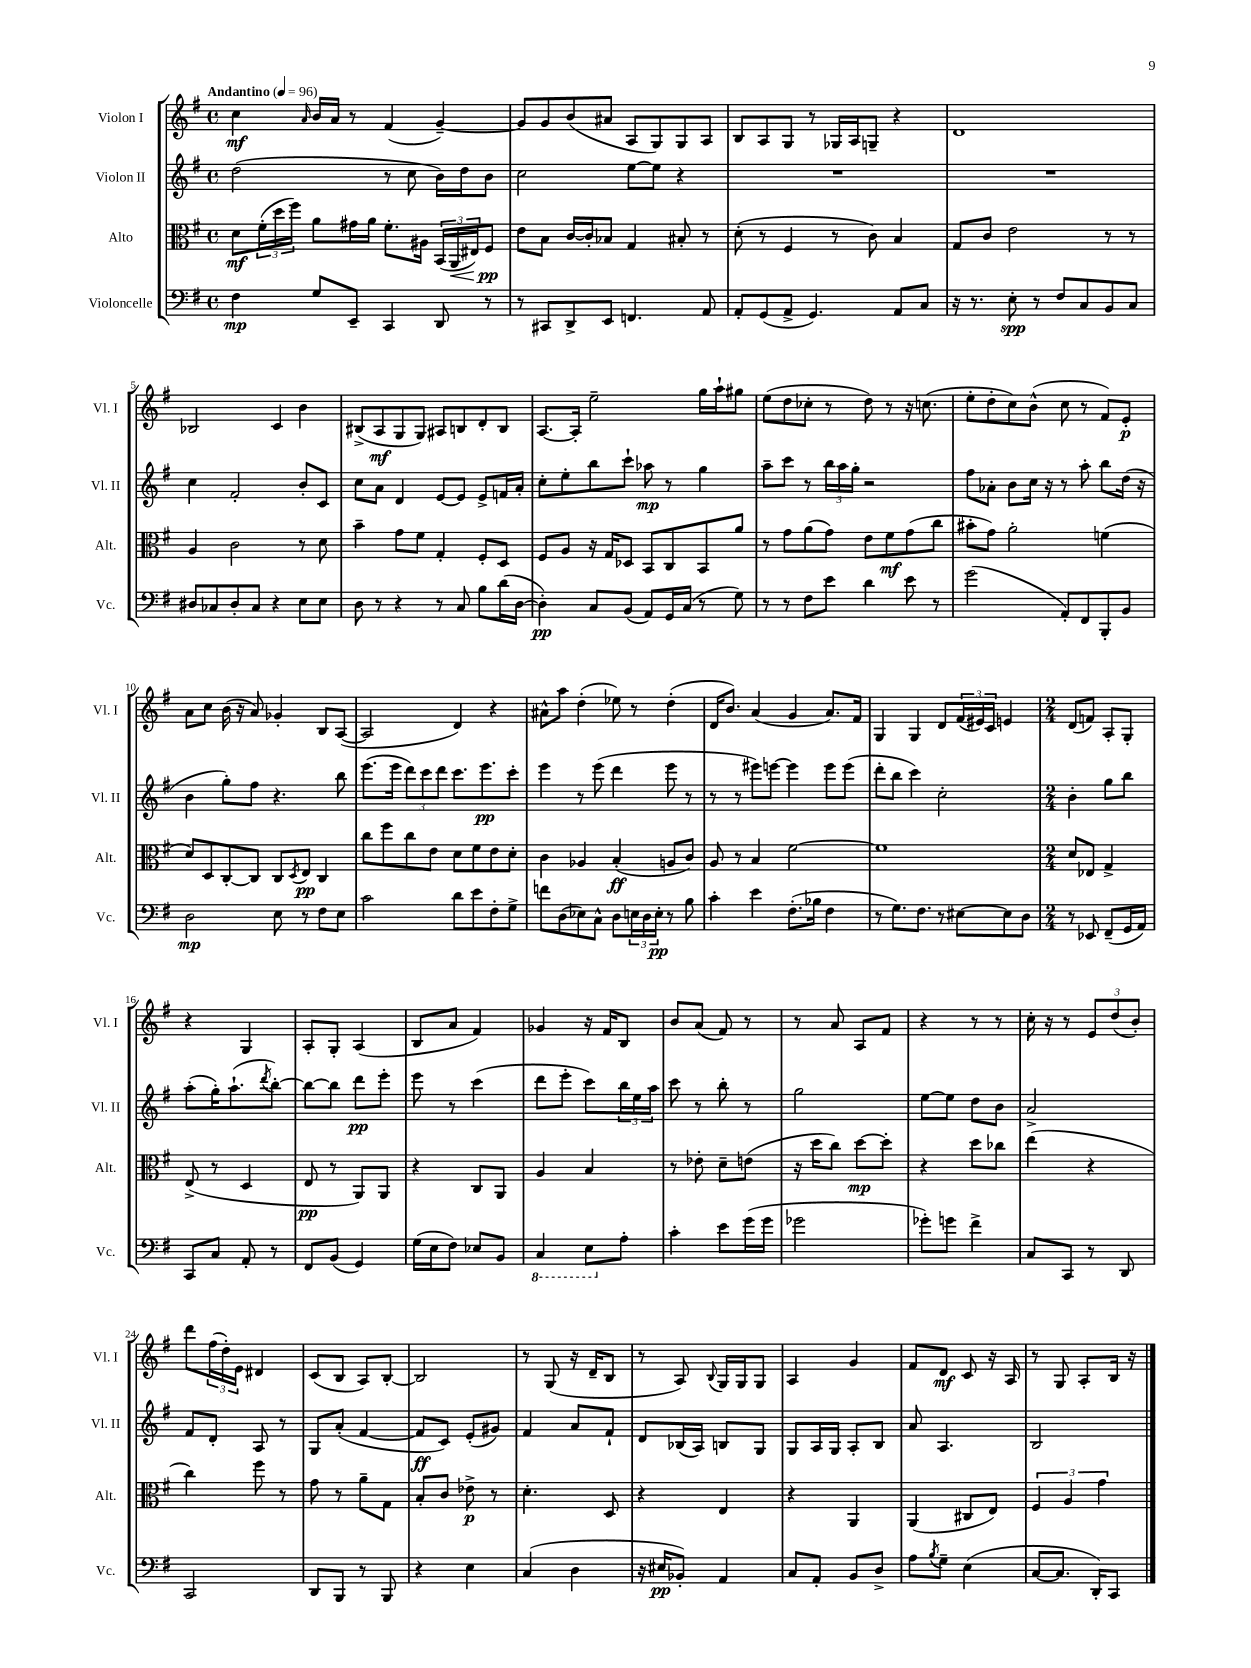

**kern	**dynam	**kern	**dynam	**kern	**dynam	**kern	**dynam
*part4	*part4	*part3	*part3	*part2	*part2	*part1	*part1
*staff4	*staff4	*staff3	*staff3	*staff2	*staff2	*staff1	*staff1
*I"Violoncelle	*	*I"Alto	*	*I"Violon II	*	*I"Violon I	*
*I'Vc.	*	*I'Alt.	*	*I'Vl. II	*	*I'Vl. I	*
*clefF4	*	*clefC3	*	*clefG2	*	*clefG2	*
*k[f#]	*	*k[f#]	*	*k[f#]	*	*k[f#]	*
*M4/4	*	*M4/4	*	*M4/4	*	*M4/4	*
*met(c)	*	*met(c)	*	*met(c)	*	*met(c)	*
*MM96	*	*MM96	*	*MM96	*	*MM96	*
=1	=1	=1	=1	=1	=1	=1	=1
!	!	!	!	!	!	!LO:TX:a:B:t=Andantino	!
4F#\	mp	8d\L	mf	(2dd\	.	4cc\	mf
.	.	(24f#'\L	.	.	.	.	.
.	.	24dd\	.	.	.	.	.
.	.	24ff#\JJ)	.	.	.	.	.
.	.	.	.	.	.	16qqa/	.
8G/L	.	8a\L	.	.	.	16b/LL	.
.	.	.	.	.	.	16a/JJ	.
8EE~/J	.	16g#X\L	.	.	.	8r	.
.	.	16a\JJ	.	.	.	.	.
4CC/	.	8.f#'\L	.	8r	.	(4f#/	.
.	.	.	.	8cc\	.	.	.
.	.	16A#X\Jk	.	.	.	.	.
8DD/	.	(24BB/LL	.	16b\LL)	.	[4g~/)	.
!	!	!	!LO:HP:b	!	!	!	!
.	.	24AA/	<	.	.	.	.
.	.	.	.	16dd\J	.	.	.
.	.	24E#X/J)	.	.	.	.	.
8r	.	8F#/J	pp	8b\J	.	.	.
.	.	.	[	.	.	.	.
=2	=2	=2	=2	=2	=2	=2	=2
8r	.	8e\L	.	2cc\	.	8g/L]	.
8CC#X/L	.	8B\J	.	.	.	8g/	.
8DD^/	.	[16c/LL	.	.	.	(8b/	.
.	.	16c'/J]	.	.	.	.	.
8EE/J	.	8B-X/J	.	.	.	8a#X/J	.
4.FFn/	.	4G/	.	[8ee\L	.	8A/L	.
.	.	.	.	8ee\J]	.	8G/)	.
.	.	8B#X'/	.	4r	.	8G/	.
8AA/	.	8r	.	.	.	8A/J	.
=3	=3	=3	=3	=3	=3	=3	=3
8AA'/L	.	(8d'\	.	1r	.	8B/L	.
(8GG/	.	8r	.	.	.	8A/	.
8AA^/J	.	4F#/	.	.	.	8G/J	.
4.GG/)	.	.	.	.	.	8r	.
.	.	8r	.	.	.	16G-X/LL	.
.	.	.	.	.	.	16A/J	.
.	.	8c\)	.	.	.	8Gn~/J	.
8AA/L	.	4B/	.	.	.	4r	.
8C/J	.	.	.	.	.	.	.
=4	=4	=4	=4	=4	=4	=4	=4
16r	.	8G/L	.	1r	.	1d	.
8.r	.	.	.	.	.	.	.
.	.	8c/J	.	.	.	.	.
8E'\	spp	2e\	.	.	.	.	.
8r	.	.	.	.	.	.	.
8F#/L	.	.	.	.	.	.	.
8C/	.	.	.	.	.	.	.
8BB/	.	8r	.	.	.	.	.
8C/J	.	8r	.	.	.	.	.
!!LO:LB:g=z
=5	=5	=5	=5	=5	=5	=5	=5
8D#X/L	.	4A/	.	4cc\	.	2B-X/	.
8C-X/	.	.	.	.	.	.	.
8D#'/	.	2c\	.	2f#'/	.	.	.
8C-/J	.	.	.	.	.	.	.
4r	.	.	.	.	.	4c/	.
8E\L	.	8r	.	8b'/L	.	4b\	.
8E\J	.	8d\	.	8c/J	.	.	.
=6	=6	=6	=6	=6	=6	=6	=6
8D\	.	4b~\	.	8cc\L	.	(8B#X^/L	.
8r	.	.	.	8a\J	.	8A/	mf
4r	.	8g\L	.	4d/	.	8G/	.
.	.	8f#\J	.	.	.	8G/J)	.
8r	.	4G'/	.	[8e/L	.	8A#X/L	.
8C/	.	.	.	8e/J]	.	8Bn/	.
8B\L	.	8F#'/L	.	8e^/L	.	8d'/	.
(16d\L	.	8D/J	.	16fn/L	.	8B/J	.
[16D\JJ	.	.	.	16a'/JJ	.	.	.
=7	=7	=7	=7	=7	=7	=7	=7
4D'\])	pp	8F#/L	.	8cc'\L	.	[8.A/L	.
.	.	8A/J	.	8ee'\	.	.	.
.	.	.	.	.	.	16A'/Jk]	.
8C/L	.	16r	.	8bb\	.	2ee~\	.
.	.	16G/KL	.	.	.	.	.
(8BB/J	.	8D-X/J	.	8ccc`\J	.	.	.
8AA/L)	.	8BB/L	.	8aa-X\	mp	.	.
16GG/L	.	8C/	.	8r	.	.	.
(16C/JJ	.	.	.	.	.	.	.
8r	.	8BB/	.	4gg\	.	16gg\LL	.
.	.	.	.	.	.	16aa`\J	.
8G\)	.	8a/J	.	.	.	8gg#X\J	.
=8	=8	=8	=8	=8	=8	=8	=8
8r	.	8r	.	8aa~\L	.	(8ee\L	.
8r	.	8g\L	.	8ccc\J	.	8dd\	.
8F#\L	.	(8a\	.	8r	.	8cc-X'\J	.
8e\J	.	8g\J)	.	24bb\LL	.	8r	.
.	.	.	.	24aa\	.	.	.
.	.	.	.	24gg'\JJ	.	.	.
4d\	.	8e\L	.	2r	.	8dd\)	.
.	.	8f#\	mf	.	.	8r	.
8e\	.	(8g\	.	.	.	16r	.
.	.	.	.	.	.	(8.ccn\	.
8r	.	8cc\J	.	.	.	.	.
=9	=9	=9	=9	=9	=9	=9	=9
(2g\	.	8b#X'\L	.	8ff#\L	.	8ee'\L	.
.	.	8g\J)	.	8a-X'\J	.	8dd'\	.
.	.	2a'\	.	8b\L	.	8cc\)	.
.	.	.	.	16cc\Jk	.	(8b^^\J	.
.	.	.	.	16r	.	.	.
8AA'/L)	.	.	.	8r	.	8cc\	.
8FF#/	.	.	.	8aa'\	.	8r	.
8BBB'/	.	(4fn\	.	8bb\L	.	8f#/L)	.
8BB/J	.	.	.	(16dd\Jk	.	8e'/J	p
.	.	.	.	16r	.	.	.
!!LO:LB:g=z
=10	=10	=10	=10	=10	=10	=10	=10
2D\	mp	8d/L)	.	4b\	.	8a\L	.
.	.	8D/	.	.	.	8cc\J	.
.	.	[8C'/	.	8gg'\L)	.	(16b\	.
.	.	.	.	.	.	16r	.
.	.	8C/J]	.	8ff#\J	.	8a/)	.
8E\	.	8C/L	.	4.r	.	4g-X'/	.
.	.	8qD/	.	.	.	.	.
8r	.	8E/J	pp	.	.	.	.
8F#\L	.	4C/	.	.	.	8B/L	.
8E\J	.	.	.	8bb\	.	([8A/J	.
=11	=11	=11	=11	=11	=11	=11	=11
2c\	.	8cc\L	.	(8.eee\L	.	2A/]	.
.	.	8ff#\	.	.	.	.	.
.	.	.	.	16eee\Jk	.	.	.
.	.	8cc\	.	12ddd\L)	.	.	.
.	.	.	.	12ccc\	.	.	.
.	.	8e\J	.	.	.	.	.
.	.	.	.	12ddd\J	.	.	.
8d\L	.	8d\L	.	8.ccc\L	.	4d/)	.
8e\	.	8f#\	.	.	.	.	.
.	.	.	.	8.eee\	pp	.	.
8F#'\	.	8e\	.	.	.	4r	.
8G^\J	.	8d'\J	.	8ccc'\J	.	.	.
=12	=12	=12	=12	=12	=12	=12	=12
8fn\L	.	4c\	.	4eee\	.	8a#X^^\L	.
(8D\	.	.	.	.	.	8aa\J	.
8E-X\)	.	4A-X/	.	8r	.	(4dd'\	.
8C^^\J	.	.	.	(8eee\	.	.	.
8D\L	.	(4B'/	ff	4ddd\	.	8ee-X\)	.
24En\L	.	.	.	.	.	8r	.
24D\	.	.	.	.	.	.	.
24E'\JJ	pp	.	.	.	.	.	.
8r	.	8An/L	.	8eee\	.	(4dd'\	.
8B\	.	8c/J)	.	8r	.	.	.
=13	=13	=13	=13	=13	=13	=13	=13
4c'\	.	8A/	.	8r	.	16d/KL	.
.	.	.	.	.	.	8.b/J)	.
.	.	8r	.	8r	.	.	.
4e\	.	4B/	.	8eee#X\L)	.	(4a/	.
.	.	.	.	[8eeen\J	.	.	.
(8.F#'\L	.	[2f#\	.	4eee\]	.	4g/	.
16B-X\Jk	.	.	.	.	.	.	.
4F#\	.	.	.	8eee\L	.	8.a/L)	.
.	.	.	.	(8eee\J	.	.	.
.	.	.	.	.	.	16f#/Jk	.
=14	=14	=14	=14	=14	=14	=14	=14
8r	.	1f#]	.	8ddd'\L	.	4G/	.
8.G\L)	.	.	.	8bb\J	.	.	.
.	.	.	.	4ccc\)	.	4G/	.
8.F#\J	.	.	.	.	.	.	.
8r	.	.	.	2cc'\	.	8d/L	.
[8E#X\L	.	.	.	.	.	(24f#/L	.
.	.	.	.	.	.	24e#X/)	.
.	.	.	.	.	.	24c/JJ	.
8E#\]	.	.	.	.	.	4en/	.
8D\J	.	.	.	.	.	.	.
=15	=15	=15	=15	=15	=15	=15	=15
*M2/4	*	*M2/4	*	*M2/4	*	*M2/4	*
8r	.	8d/L	.	4b'\	.	(8d/L	.
8EE-X/	.	8E-X/J	.	.	.	8fn/J)	.
(8FF#~/L	.	4G^/	.	8gg\L	.	8A'/L	.
16GG/L	.	.	.	8bb\J	.	8G'/J	.
16AA/JJ)	.	.	.	.	.	.	.
!!LO:LB:g=z
=16	=16	=16	=16	=16	=16	=16	=16
8CC/L	.	(8E^/	.	(8aa'\L	.	4r	.
8C/J	.	8r	.	16gg'\K)	.	.	.
.	.	.	.	(8.aa`\	.	.	.
8AA'/	.	4D/	.	.	.	4G/	.
.	.	.	.	8qddd/	.	.	.
8r	.	.	.	[8bb'\J)	.	.	.
=17	=17	=17	=17	=17	=17	=17	=17
8FF#/L	.	8E/	pp	8bb\L_	.	8A'/L	.
(8BB/J	.	8r	.	8bb\J]	.	8G'/J	.
4GG/)	.	8AA/L)	.	8ddd\L	pp	(4A/	.
.	.	8AA/J	.	8eee'\J	.	.	.
=18	=18	=18	=18	=18	=18	=18	=18
(16G\LL	.	4r	.	8eee\	.	8B/L	.
16E\J	.	.	.	.	.	.	.
8F#\J)	.	.	.	8r	.	8a/J	.
8E-X/L	.	8C/L	.	(4ccc\	.	4f#/)	.
8BB/J	.	8AA/J	.	.	.	.	.
=19	=19	=19	=19	=19	=19	=19	=19
*8ba	*	*	*	*	*	*	*
4CC/	.	4A/	.	8ddd\L	.	4g-X/	.
.	.	.	.	8eee'\J	.	.	.
8EE\L	.	4B/	.	8ccc\L)	.	16r	.
.	.	.	.	.	.	16f#/KL	.
*X8ba	*	*	*	*	*	*	*
8A'\J	.	.	.	24bb\L	.	8B/J	.
.	.	.	.	24ee\	.	.	.
.	.	.	.	24aa\JJ	.	.	.
=20	=20	=20	=20	=20	=20	=20	=20
4c'\	.	8r	.	8ccc\	.	8b/L	.
.	.	8e-X'\	.	8r	.	(8a/J	.
8e\L	.	8d~\L	.	8bb'\	.	8f#/)	.
(16g\L	.	(8en\J	.	8r	.	8r	.
16g\JJ	.	.	.	.	.	.	.
=21	=21	=21	=21	=21	=21	=21	=21
2g-X\	.	16r	.	2gg\	.	8r	.
.	.	16dd\KL	.	.	.	.	.
.	.	8cc\J)	.	.	.	8a/	.
.	.	[8dd\L	mp	.	.	8A/L	.
.	.	8dd'\J]	.	.	.	8f#/J	.
=22	=22	=22	=22	=22	=22	=22	=22
8g-X'\L)	.	4r	.	[8ee\L	.	4r	.
8gn\J	.	.	.	8ee\J]	.	.	.
4f#^\	.	8dd\L	.	8dd\L	.	8r	.
.	.	8cc-X\J	.	8b\J	.	8r	.
=23	=23	=23	=23	=23	=23	=23	=23
8C/L	.	(4ee\	.	2a^/	.	16cc'\	.
.	.	.	.	.	.	16r	.
8CC/J	.	.	.	.	.	8r	.
8r	.	4r	.	.	.	12e/L	.
.	.	.	.	.	.	(12dd/	.
8DD/	.	.	.	.	.	.	.
.	.	.	.	.	.	12b'/J)	.
!!LO:LB:g=z
=24	=24	=24	=24	=24	=24	=24	=24
2CC/	.	4cc\)	.	8f#/L	.	8ddd\L	.
.	.	.	.	8d'/J	.	(24ff#\L	.
.	.	.	.	.	.	24dd'\)	.
.	.	.	.	.	.	24e\JJ	.
.	.	8ff#\	.	8A/	.	4d#X/	.
.	.	8r	.	8r	.	.	.
=25	=25	=25	=25	=25	=25	=25	=25
8DD/L	.	8g\	.	8G/L	.	(8c/L	.
8BBB/J	.	8r	.	(8a'/J	.	8B/J	.
8r	.	8a~\L	.	[4f#/	.	8A/L)	.
8BBB/	.	8G\J	.	.	.	[8B'/J	.
=26	=26	=26	=26	=26	=26	=26	=26
4r	.	8B'/L	.	8f#/L]	ff	2B/]	.
.	.	8c/J	.	8c/J)	.	.	.
4E\	.	8e-X^\	p	(8e'/L	.	.	.
.	.	8r	.	8g#X/J)	.	.	.
=27	=27	=27	=27	=27	=27	=27	=27
(4C/	.	4.d'\	.	4f#/	.	8r	.
.	.	.	.	.	.	(8G/	.
4D\	.	.	.	8a/L	.	16r	.
.	.	.	.	.	.	16d~/KL	.
.	.	8D/	.	8f#`/J	.	8B/J	.
=28	=28	=28	=28	=28	=28	=28	=28
16r	.	4r	.	8d/L	.	8r	.
16E#X/KL	pp	.	.	.	.	.	.
8BB-X'/J)	.	.	.	(16B-X/L	.	8A/)	.
.	.	.	.	16A/JJ)	.	.	.
.	.	.	.	.	.	8qqB/	.
4AA/	.	4E/	.	8Bn/L	.	16G/LL	.
.	.	.	.	.	.	16G/J	.
.	.	.	.	8G/J	.	8G/J	.
=29	=29	=29	=29	=29	=29	=29	=29
8C/L	.	4r	.	8G/L	.	4A/	.
8AA'/J	.	.	.	16A/L	.	.	.
.	.	.	.	16G/JJ	.	.	.
8BB/L	.	4AA/	.	8A'/L	.	4g/	.
8D^/J	.	.	.	8B/J	.	.	.
=30	=30	=30	=30	=30	=30	=30	=30
8A\L	.	(4AA/	.	8a/	.	8f#/L	.
8qB/	.	.	.	.	.	.	.
8G~\J	.	.	.	4.A/	.	8d/J	mf
(4E\	.	8C#X/L	.	.	.	8c/	.
.	.	8E/J)	.	.	.	16r	.
.	.	.	.	.	.	16A/	.
=31	=31	=31	=31	=31	=31	=31	=31
[8C/L	.	6F#/	.	2B/	.	8r	.
8.C/J]	.	.	.	.	.	8G/	.
.	.	6A/	.	.	.	.	.
.	.	.	.	.	.	8A'/L	.
16DD'/KL)	.	.	.	.	.	.	.
.	.	6g\	.	.	.	.	.
8CC/J	.	.	.	.	.	16B/Jk	.
.	.	.	.	.	.	16r	.
==	==	==	==	==	==	==	==
*-	*-	*-	*-	*-	*-	*-	*-
